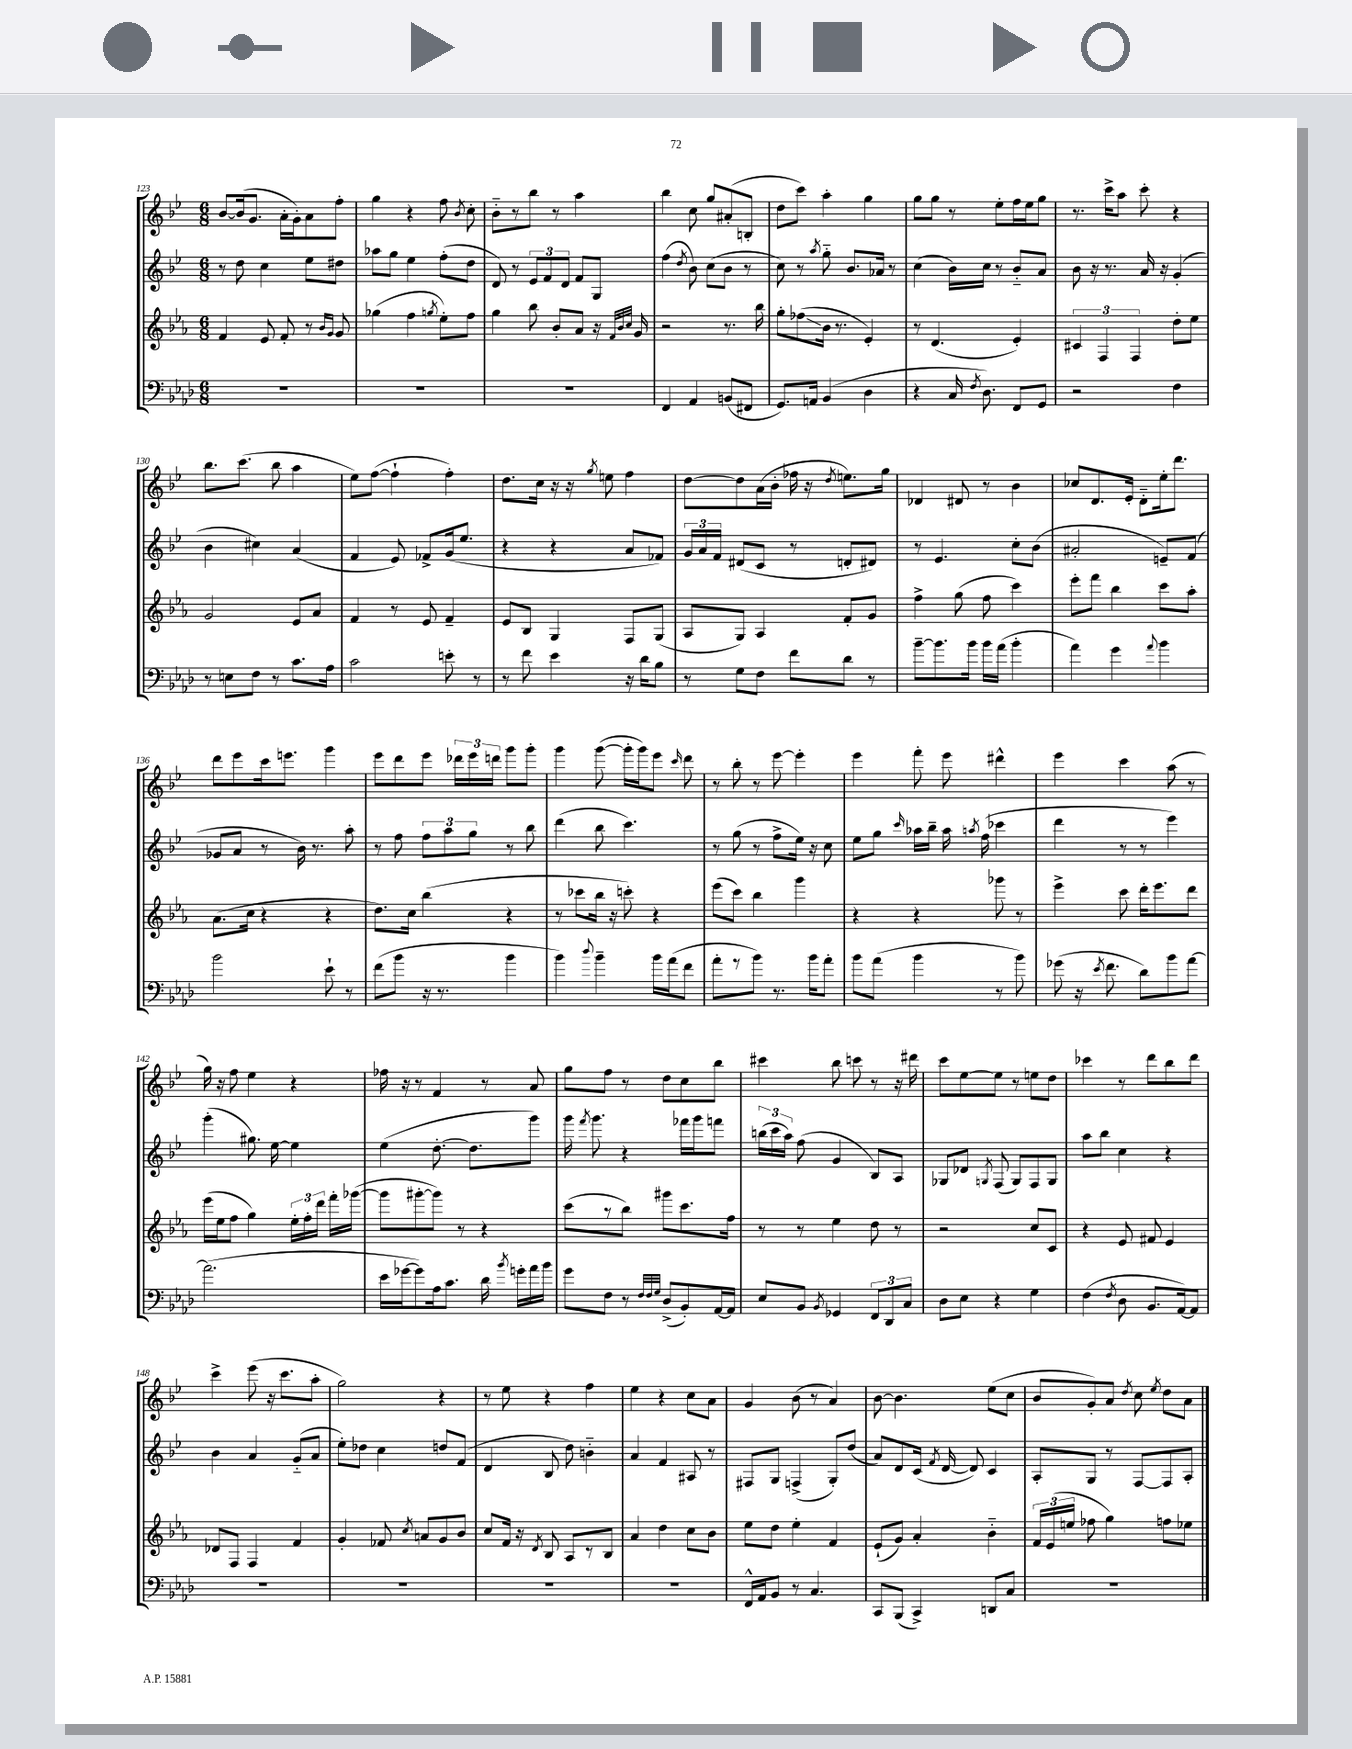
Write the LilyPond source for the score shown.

<<
\new StaffGroup <<
\new Staff = "s0" {
    \clef treble \key bes \major \numericTimeSignature \time 6/8
    \autoBeamOff bes'8[~ bes'16( g'8.] a'16[-. g'16-.) a'8 f''8]-. |
    g''4 r4 f''8 \acciaccatura { bes'8 } c''8-. |
    bes'8[-_ r8 bes''8] r8 a''4 |
    bes''4 c''8 g''8[ ais'8-.( b8]-. |
    d''8[ c'''8]) a''4-. g''4 |
    g''8[ g''8] r8 ees''8[-. f''16 ees''16 g''8] |
    r8. c'''16[-> a''8] c'''8-. r4 |
    bes''8.[ c'''8.]( bes''8 a''4 |
    ees''8[) f''8]~( f''4-! f''4-.) |
    d''8.[ c''16] r16 r16 \acciaccatura { g''8 } e''8 f''4 |
    d''8[~ d''8 a'16( bes'16]-. fes''16 r16 \acciaccatura { d''8 } e''8.[) g''16] |
    des'4 dis'8 r8 bes'4 |
    ces''8[ d'8. ees'16]-. d'8[-_ ees''16-. d'''8.] |
    d'''8[ ees'''8 c'''16 e'''8.] g'''4 |
    ees'''8[ d'''8 ees'''8] \tuplet 3/2 { des'''16[ ees'''16 d'''16] } g'''8[ g'''8]-. |
    g'''4 g'''8~( g'''16[-. g'''16) ees'''8] \grace { c'''16 } d'''8 |
    r8 bes''8-. r8 ees'''8~ ees'''4-. |
    ees'''4 f'''8-. ees'''8 dis'''4-^ |
    ees'''4 c'''4 a''8( r8 |
    g''16) r16 f''8 ees''4 r4 |
    fes''16 r16 r8 f'4 r8 a'8 |
    g''8[ f''8] r8 d''8[ c''8 bes''8] |
    cis'''4 bes''8 c'''8 r8 r16 dis'''16 |
    c'''8[ ees''8~ ees''8] r8 e''8[ d''8] |
    ces'''4 r8 d'''8[ bes''8 d'''8] |
    c'''4-> ees'''8( r16 c'''8.[ a''8]-. |
    g''2) r4 |
    r8 ees''8 r4 f''4 |
    ees''4 r4 c''8[ a'8] |
    g'4 bes'8( r8 a'4) |
    bes'8~ bes'4. ees''8[( c''8] |
    bes'8[ g'8-.) a'8] \acciaccatura { d''8 } c''8 \acciaccatura { ees''8 } d''8[ a'8] \bar "|." |
}
\new Staff = "s1" {
    \clef treble \key bes \major \numericTimeSignature \time 6/8
    \autoBeamOff r8 d''8 c''4 ees''8[ dis''8] |
    aes''8[ g''8] ees''4 f''8[-.( d''8] |
    d'8) r8 \tuplet 3/2 { ees'8[ f'8 d'8] } f'8[ g8] |
    f''4( \acciaccatura { d''8 } bes'8) c''8[( bes'8] r8 |
    c''8) r8 \acciaccatura { a''8 } g''8-_ bes'8.[ aes'16] r8 |
    c''4( bes'16[) c''16] r8 bes'8[-_ a'8] |
    bes'8 r16 r8. a'16 r16 g'4-.( |
    bes'4 cis''4) a'4( |
    f'4 ees'8) fes'8[-> g'16( ees''8.] |
    r4 r4 a'8[ fes'8]) |
    \tuplet 3/2 { g'16[ a'16 f'16] } dis'8[( c'8] r8 d'8[-. dis'8]) |
    r8 ees'4. c''8[-. bes'8]( |
    ais'2-. e'8[--) f'8]( |
    ges'8[ a'8] r8 bes'16) r8. a''8-. |
    r8 f''8 \tuplet 3/2 { f''8[ a''8 g''8] } r8 bes''8 |
    d'''4( bes''8 c'''4.) |
    r8 g''8( r8 f''8[-> ees''16]) r16 c''8 |
    ees''8[ g''8] \grace { c'''16 } aes''16[ bes''16]-- aes''16 \acciaccatura { a''8 } f''16( ces'''4 |
    d'''4 r8 r8 ees'''4) |
    g'''4-.( gis''8.) ees''16~ ees''4 |
    ees''4( d''8.~-. d''8.[ g'''8]) |
    g'''16 \acciaccatura { f'''8 } g'''8. r4 fes'''16[ g'''16 f'''8] |
    \tuplet 3/2 { b''16[( c'''16 a''16]) } f''8( g'4 bes8[) a8] |
    ges8[ des'8] \acciaccatura { g8 } f8( g8[) f8 g8] |
    a''8[ bes''8] c''4 r4 |
    bes'4 a'4 g'8[-_( a'8] |
    ees''8[-.) des''8] c''4 d''8[ f'8]( |
    d'4 bes8 d''8) b'4-_ |
    a'4 f'4 ais8 r8 |
    fis8[ g8] f4->( g8[-.) d''8]( |
    a'8[) d'8 c'16]( \acciaccatura { f'8 } d'16~ d'8) c'4 |
    a8[-. g8] r8 f8[~ f8 a8]-. \bar "|." |
}
\new Staff = "s2" {
    \clef treble \key ees \major \numericTimeSignature \time 6/8
    \autoBeamOff f'4 ees'8 f'8-. r8 \grace { bes'16[ g'16] } g'8 |
    ges''4( f''4 \acciaccatura { g''8 } ees''8[-.) f''8] |
    g''4 bes''8 bes'8[-. aes'8] r16 \grace { f'32[ bes'32 c''32] } g'16 |
    r2 r8. bes''16 |
    g''8[-. fes''8\glissando( bes'16] r8. ees'4-.) |
    r8 d'4.( ees'4-.) |
    \tuplet 3/2 { cis'4 f4 f4 } d''8[-. ees''8] |
    g'2 ees'8[ aes'8] |
    f'4 r8 ees'8 f'4-- |
    ees'8[ bes8] g4 f8[ g8]( |
    aes8[ g8]) aes4 f'8[-. g'8] |
    f''4-> g''8( f''8 c'''4) |
    ees'''8[-. f'''8] bes''4 c'''8[ aes''8]-. |
    aes'8.[( c''16] r4 r4 |
    d''8.[) c''16] bes''4( r4 |
    r8 ces'''8[ bes''16] r16 c'''8-.) r4 |
    ees'''8[( c'''8]) bes''4 g'''4 |
    r4 r4 ges'''8 r8 |
    ees'''4-> c'''8 d'''16[-. ees'''8. d'''8] |
    ees'''16[( ees''16 f''8] g''4) \tuplet 3/2 { ees''16[-. f''16-. d'''16] } f'''16[-. ges'''16]~( |
    ges'''8[ gis'''8~-. gis'''8]) r8 r4 |
    c'''8[( r8 bes''8]) gis'''8[ c'''8. f''16] |
    r8 r8 ees''4 d''8 r8 |
    r2 c''8[ c'8] |
    r4 ees'8 fis'8 ees'4 |
    des'8[ f8] f4 f'4 |
    g'4-. fes'8 \acciaccatura { c''8 } a'8[ g'8 bes'8] |
    c''8[ f'16] r16 \acciaccatura { d'8 } bes8 aes8[ r8 bes8] |
    aes'4 d''4 c''8[ bes'8] |
    ees''8[ d''8] ees''4-. f'4 |
    ees'8[-!( g'8]) aes'4-. bes'4-_ |
    \tuplet 3/2 { f'16[ ees'16( e''16] } fes''8 g''4) f''8[ ees''8] \bar "|." |
}
\new Staff = "s3" {
    \clef bass \key aes \major \numericTimeSignature \time 6/8
    \autoBeamOff R2. |
    R2. |
    R2. |
    f,4 aes,4 b,8[( fis,8] |
    g,8.[) a,16] bes,4( des4 |
    r4 c16 \acciaccatura { f8 } des8.) f,8[ g,8] |
    r2 f4 |
    r8 e8[ f8] r8 c'8.[ aes16] |
    c'2 e'8-. r8 |
    r8 f'8 ees'4 r16 des'16[ bes8] |
    r8 g8[ f8] f'8[ des'8] r8 |
    bes'8[~-- bes'8. bes'16] bes'16[ aes'16]( bes'4-. |
    aes'4) g'4 \appoggiatura { aes'8 } bes'4 |
    bes'2 ees'8-! r8 |
    f'8[( bes'8] r16 r8. bes'4 |
    bes'4) \appoggiatura { des''8 } bes'4-- bes'16[ aes'16( f'8] |
    aes'8[-. r8 bes'8]) r8. bes'16[ aes'8]-. |
    bes'8[ aes'8]( bes'4 r8 bes'8) |
    ges'8( r16 \acciaccatura { ees'8 } f'8. des'8[) bes'8 aes'8]~ |
    aes'2.( |
    ees'16[ ges'16~ ges'8) aes16 c'8.] des'16 \acciaccatura { bes'8 } g'16[-. aes'16 bes'16] |
    g'8[ f8] r8 \grace { f32[ f32 g32] } des8[->( bes,8-.) aes,16~ aes,16] |
    ees8[ bes,8] \acciaccatura { bes,8 } ges,4 \tuplet 3/2 { f,8[ des,8 c8] } |
    des8[ ees8] r4 g4 |
    f4( \acciaccatura { f8 } des8 bes,8.[ aes,16~) aes,8] |
    R2. |
    R2. |
    R2. |
    R2. |
    f,16[-^ aes,16 bes,8] r8 c4. |
    c,8[ bes,,8]( c,4->) d,8[ c8] |
    R2. \bar "|." |
}
>>
>>
\layout { \context { \Score currentBarNumber = #123 } }
